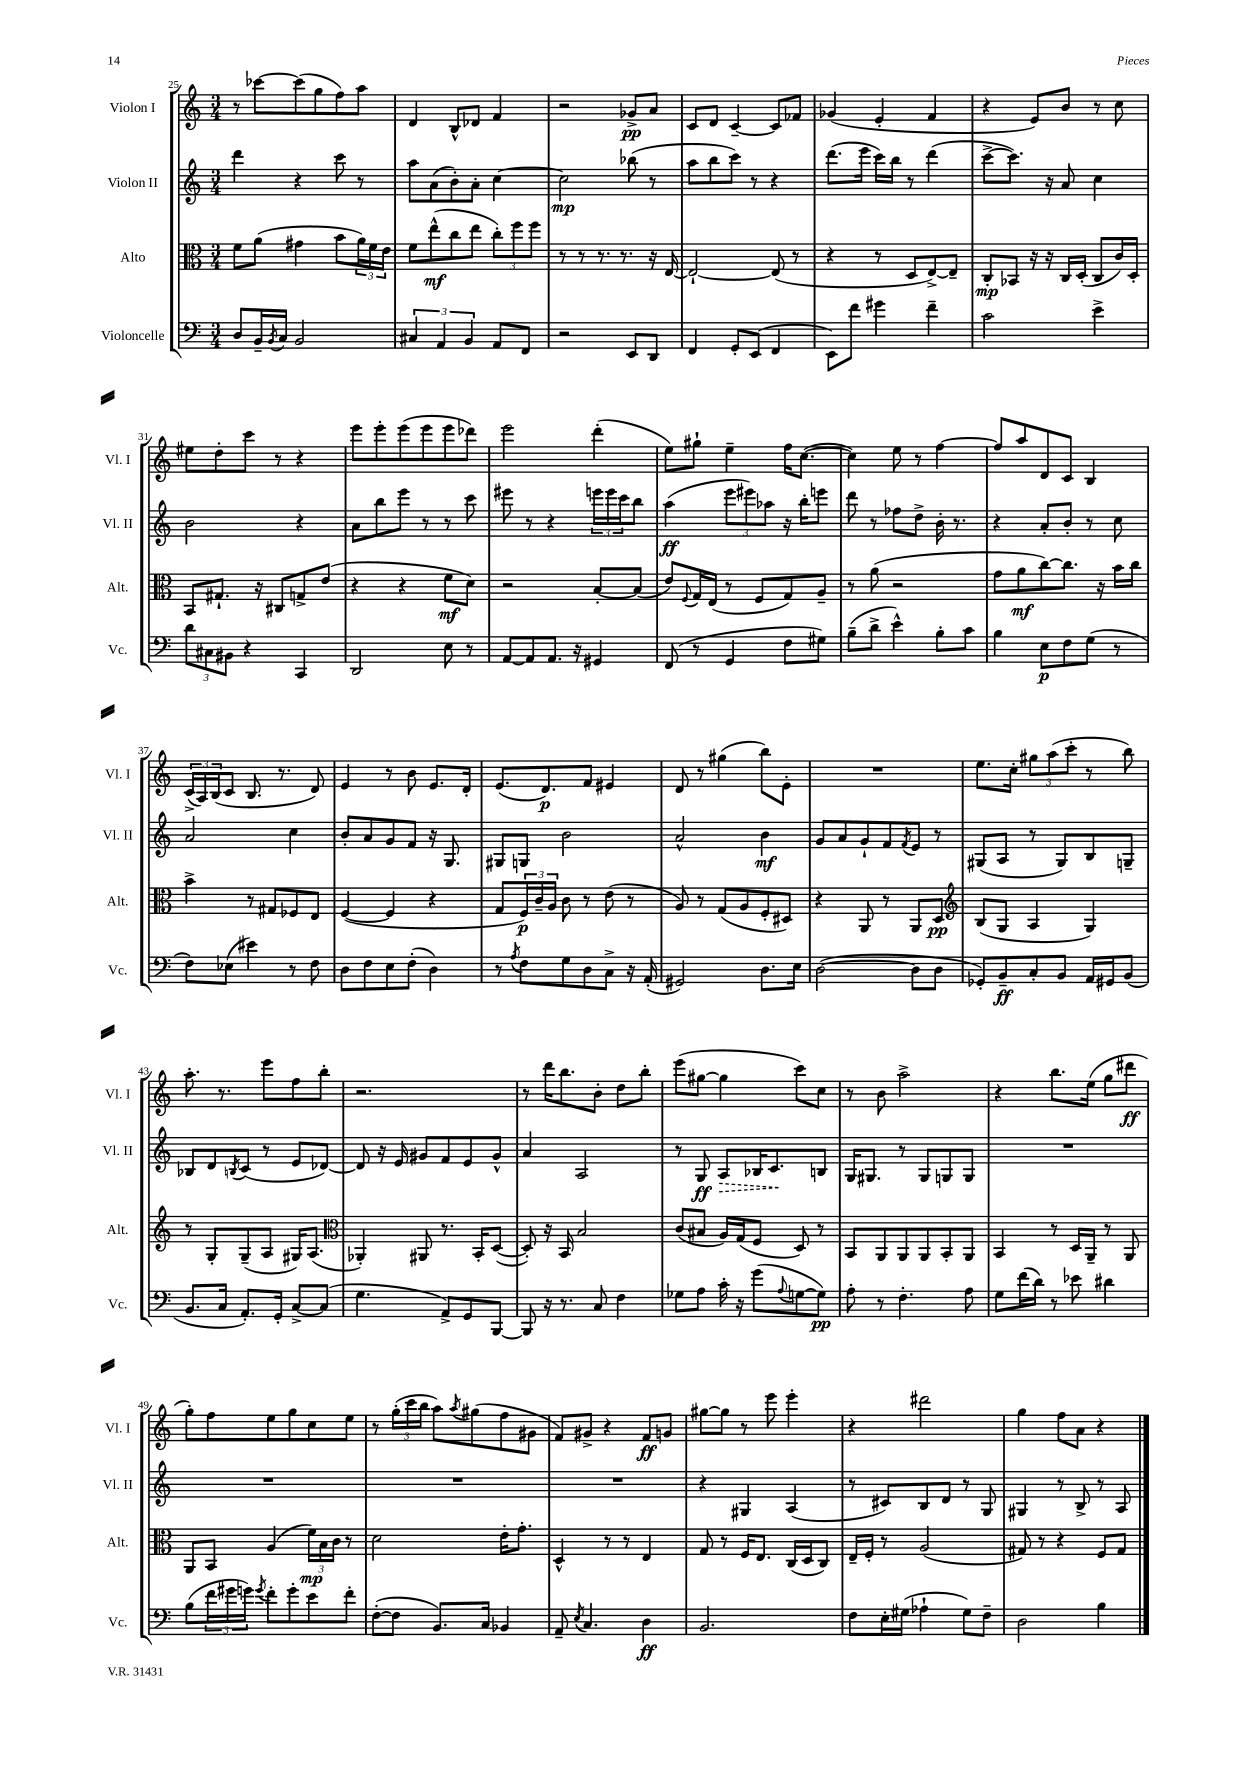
<<
\new StaffGroup <<
\new Staff = "s0" \with { instrumentName = "Violon I" shortInstrumentName = "Vl. I" } {
    \clef treble \key c \major \numericTimeSignature \time 3/4
    r8 ces'''8~ ces'''8( g''8 f''8) a''8 |
    d'4 b8-^ des'8 f'4 |
    r2 ges'8->\pp a'8 |
    c'8 d'8 c'4~-- c'8 fes'8 |
    ges'4( e'4-. f'4 |
    r4 e'8) b'8 r8 c''8 |
    eis''8 d''8-. c'''8 r8 r4 |
    e'''8 e'''8-. e'''8( e'''8 e'''8 des'''8) |
    e'''2 d'''4-.( |
    e''8) gis''8-! e''4-- f''16 c''8.~( |
    c''4) e''8 r8 f''4~ |
    f''8 a''8 d'8 c'8 b4 |
    \tuplet 3/2 { c'16->( a16) b16( } c'8 b8. r8. d'8) |
    e'4 r8 b'8 e'8. d'16-. |
    e'8.( d'8.\p) f'8 eis'4 |
    d'8 r8 gis''4( b''8) e'8-. |
    R2. |
    e''8. c''16-. \tuplet 3/2 { gis''8 a''8( c'''8-. } r8 b''8) |
    a''8.-. r8. e'''8 f''8 b''8-. |
    r2. |
    r8 d'''16 b''8. b'8-. d''8 b''8-. |
    e'''8( gis''8~ gis''4 c'''8) c''8 |
    r8 b'8 a''2-> |
    r4 b''8. e''16( g''8 dis'''8\ff |
    g''8-.) f''8 e''8 g''8 c''8 e''8 |
    r8 \tuplet 3/2 { g''16-.( c'''16 b''16 } a''8) \acciaccatura { a''8 } gis''8( f''8 gis'8 |
    f'8) gis'8-> r4 f'8\ff g'8 |
    gis''8~ gis''8 r8 e'''8 e'''4-. |
    r4 dis'''2 |
    g''4 f''8 a'8 r4 \bar "|." |
}
\new Staff = "s1" \with { instrumentName = "Violon II" shortInstrumentName = "Vl. II" } {
    \clef treble \key c \major \numericTimeSignature \time 3/4
    d'''4 r4 c'''8 r8 |
    a''8 a'8( b'8-.) a'8-. c''4~ |
    c''2\mp bes''8( r8 |
    a''8 b''8 c'''8) r8 r4 |
    d'''8.( e'''16 c'''16) b''16 r8 d'''4( |
    c'''8~-> c'''8.) r16 a'8 c''4 |
    b'2 r4 |
    a'8 b''8 e'''8 r8 r8 c'''8 |
    eis'''8 r8 r4 \tuplet 3/2 { e'''16 e'''16 c'''16 } b''8 |
    a''4\ff( \tuplet 3/2 { e'''8 eis'''8) aes''8 } r16 b''16-. e'''8 |
    d'''8 r8 fes''8 d''8-> b'16-. r8. |
    r4 a'8-. b'8-. r8 c''8 |
    a'2 c''4 |
    b'8-. a'8 g'8 f'8 r16 g8. |
    gis8 g8 b'2 |
    a'2-^ b'4\mf |
    g'8 a'8 g'8-! f'8 \acciaccatura { f'8 } e'8 r8 |
    gis8( a8 r8 gis8) b8 g8-- |
    bes8 d'8 \acciaccatura { b8 } c'8( r8 e'8 des'8~) |
    des'8 r16 e'16 gis'8 f'8 e'8 gis'8-^ |
    a'4 a2 |
    r8 g8\ff \once \override Hairpin.style = #'dashed-line a8\> bes16 c'8.\! b8 |
    g16 gis8. r8 gis8 g8 g8 |
    R2. |
    R2. |
    R2. |
    R2. |
    r4 gis4 a4( |
    r8 cis'8) b8 d'8 r8 g8 |
    gis4 r8 b8-> r8 a8 \bar "|." |
}
\new Staff = "s2" \with { instrumentName = "Alto" shortInstrumentName = "Alt." } {
    \clef alto \key c \major \numericTimeSignature \time 3/4
    f'8 a'8( gis'4 b'8 \tuplet 3/2 { a'16) f'16 e'16 } |
    f'8 e''8-^\mf( c''8 e''8 \tuplet 3/2 { c''8-.) f''8 f''8 } |
    r8 r8 r8. r8. r16 e16~ |
    e2~-! e8( r8 |
    r4 r8 d8 e8~->) e8-- |
    c8-.\mp bes,8 r16 r16 c16 d16-.( c8 c'16) d16-. |
    b,8 gis8.-! r16 cis8 g8-> e'8( |
    r4 r4 f'8\mf d'8) |
    r2 b8~-. b8( |
    e'8) \appoggiatura { f8 } g16 e16( r8 f8 g8) a8-- |
    r8 a'8( r2 |
    g'8 a'8\mf c''8~) c''8. r16 b'16 c''16 |
    b'4-> r8 gis8 fes8 e8 |
    f4~( f4 r4 |
    g8 \tuplet 3/2 { f16\p) c'16-- a16 } c'8 r8 e'8( r8 |
    a8) r8 g8( a8 f8-. dis8) |
    r4 a,8 r8 a,8 d8\pp |
    \clef treble b8( g8 a4 g4) |
    r8 g8-. g8--( a8 gis16) a8.( |
    \clef alto aes,4-.) ais,8 r8. b,16-. d8~( |
    d8-.) r16 b,16 b2 |
    c'8( bis8 a16) g16( f8 d8) r8 |
    b,8 a,8 a,8 a,8 b,8-. a,8 |
    b,4 r8 d16 a,16-- r8 a,8 |
    a,8 b,8 a4( \tuplet 3/2 { f'16\mp) b16 c'16 } r8 |
    d'2 e'16-. g'8.-. |
    d4-^ r8 r8 e4 |
    g8 r8 f16 e8. c16( d16 c8) |
    e16-- f16-. r8 a2( |
    gis8) r8 r4 f8 gis8 \bar "|." |
}
\new Staff = "s3" \with { instrumentName = "Violoncelle" shortInstrumentName = "Vc." } {
    \clef bass \key c \major \numericTimeSignature \time 3/4
    d8 b,16-- \acciaccatura { b,8 } c16 b,2 |
    \tuplet 3/2 { cis4 a,4 b,4 } a,8 f,8 |
    r2 e,8 d,8 |
    f,4 g,8-. e,8( f,4 |
    e,8) f'8 gis'4 f'4-- |
    c'2 e'4-> |
    \tuplet 3/2 { d'8 cis8 bis,8 } r4 c,4 |
    d,2 e8 r8 |
    a,8~ a,8 a,8. r16 gis,4 |
    f,8( r8 g,4 f8 gis8) |
    b8--( d'8-> e'4-^) b8-. c'8 |
    b4 e8\p f8 g8( r8 |
    f8) ees8( eis'4) r8 f8 |
    d8 f8 e8 f8-.( d4) |
    r8 \acciaccatura { a8 } f8 g8 d8 c8-> r16 a,16-.( |
    gis,2) d8. e16 |
    d2~( d8 d8 |
    ges,8-.) b,8--\ff c8-. b,8 a,16 gis,16 b,8( |
    b,8. c16 a,8.-.) g,16-. c8~-> c8( |
    g4. a,8->) g,8 b,,8~ |
    b,,8 r16 r8. c8 f4 |
    ges8 a8 c'16-. r16 g'8( \appoggiatura { a8 } g8~ g8\pp) |
    a8-. r8 f4.-. a8 |
    g8 f'16( d'16) r8 ees'8 dis'4 |
    b8( \tuplet 3/2 { f'16 gis'16 g'16) } \acciaccatura { g'8 } f'8-. g'8-. e'8 f'8-. |
    f8~-.( f8 b,8.) c16 bes,4 |
    a,8-- \acciaccatura { e8 } c4. d4\ff |
    b,2. |
    f8 e16-. gis16( aes4-! gis8) f8-- |
    d2 b4 \bar "|." |
}
>>
>>
\layout { \context { \Score currentBarNumber = #25 } }
